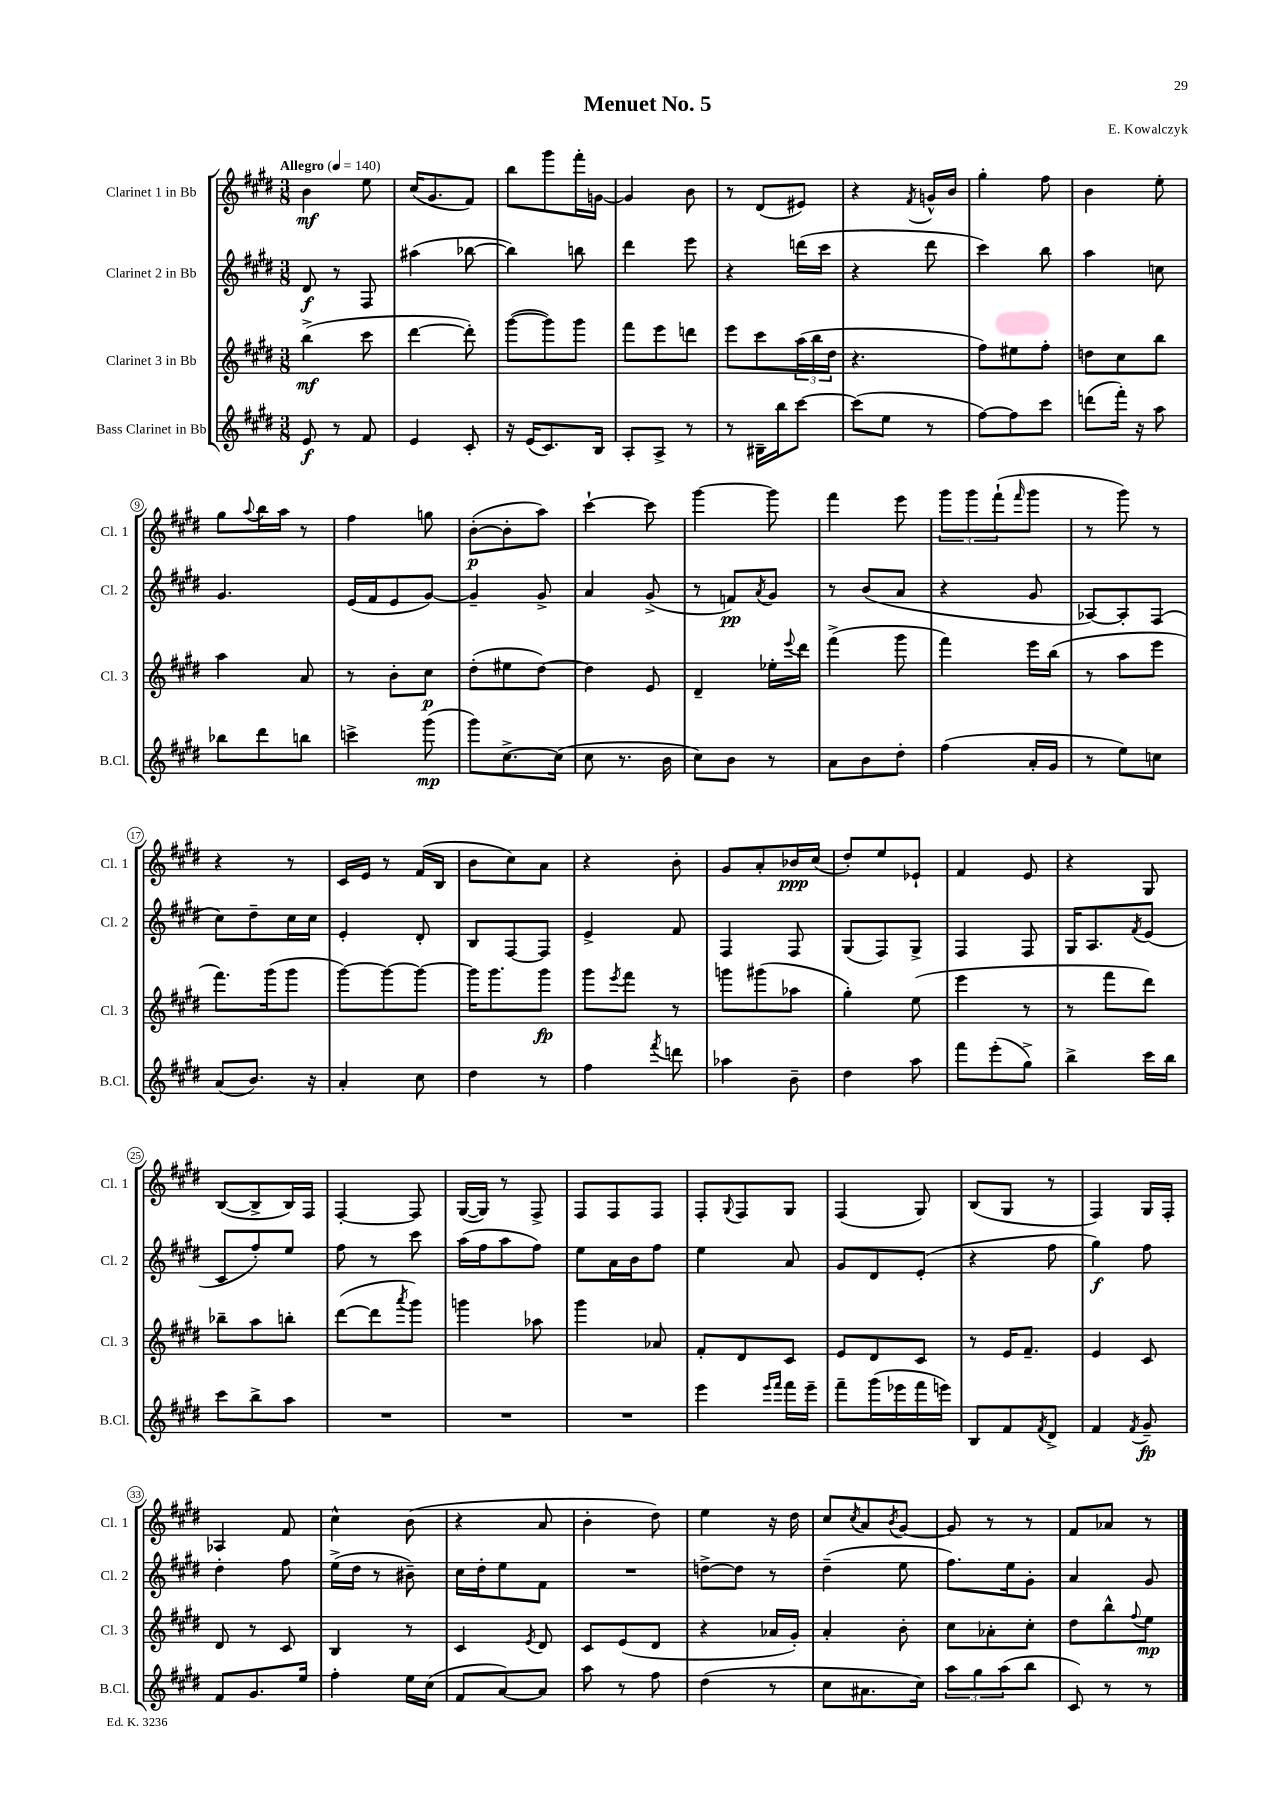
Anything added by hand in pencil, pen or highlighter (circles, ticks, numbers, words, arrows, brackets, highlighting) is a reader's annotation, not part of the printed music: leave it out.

**kern	**kern	**kern	**kern
*staff4	*staff3	*staff2	*staff1
*clefG2	*clefG2	*clefG2	*clefG2
*k[f#c#g#d#]	*k[f#c#g#d#]	*k[f#c#g#d#]	*k[f#c#g#d#]
*M3/8	*M3/8	*M3/8	*M3/8
*MM140	*MM140	*MM140	*MM140
8e/	(4bb^\	8d#/	4b\
8r	.	8r	.
8f#/	8ccc#\	8F#/	8ee\
=	=	=	=
4e/	[4ddd#\	(4aa#\	(16cc#/LK
.	.	.	8.g#/
8c#'/	8ddd#'\])	[8bb-\	8f#/J)
=	=	=	=
16r	([8ggg#\L	4bb-\])	8bb\L
(16e/LK	.	.	.
8.c#/)	8ggg#\])	.	8ggg#\
.	8ggg#\J	8bb\	16fff#'\L
16B/Jk	.	.	[16g\JJ
=	=	=	=
8A'/L	8fff#\L	4ddd#\	4g/]
8A^/J	8eee\	.	.
8r	8ddd\J	8eee\	8b\
=	=	=	=
8r	8eee\L	4r	8r
16B#~\LL	8ccc#\	.	(8d#/L
16bb\J	.	.	.
[8ccc#\J	(24aa\L	(16ddd\LL	8e#/J)
.	24bb\	.	.
.	.	16ccc#\JJ	.
.	24dd#\JJ	.	.
=	=	=	=
(8ccc#\]L	4.r	4r	4r
8ee\J	.	.	.
.	.	.	8qf#/
8r	.	8ddd#\	16g^^/LL
.	.	.	16b/JJ
=	=	=	=
[8ff#\L)	8ff#\L)	4ccc#\)	4gg#'\
8ff#\]	8ee#\	.	.
8ccc#\J	8ff#'\J	8bb\	8ff#\
=	=	=	=
(8ddd\L	8dd\L	4aa\	4b\
16fff#'\Jk)	8cc#\	.	.
16r	.	.	.
8aa\	8bb\J	8cc\	8ee'\
=	=	=	=
8bb-\L	4aa\	4.g#/	8gg#\L
.	.	.	8qqaa/
8ddd#\	.	.	16bb\L
.	.	.	16aa\JJ
8bb\J	8a/	.	8r
=	=	=	=
4ccc^\	8r	(16e/LL	4ff#\
.	.	16f#/J	.
.	8b'\L	8e/	.
(8ggg#\	8cc#\J	[8g#/J)	8gg\
=	=	=	=
8ggg#\L)	(8dd#'\L	4g#~/]	([8b'\L
[8.cc#^\	8ee#\	.	8b'\]
.	[8dd#\J)	8g#^/	8aa\J)
(16cc#\]Jk	.	.	.
=	=	=	=
8cc#\	4dd#\]	4a/	[4ccc#`\
8.r	.	.	.
.	8e/	(8g#^/	8ccc#\]
16b\	.	.	.
=	=	=	=
8cc#\L)	4d#~/	8r	[4ggg#\
8b\J	.	8f/L)	.
.	.	8qa/	.
8r	16ee-'\LL	8g#/J	8ggg#\]
.	8qqeee/	.	.
.	16ddd#\JJ	.	.
=	=	=	=
8a\L	(4fff#^\	8r	4fff#\
8b\	.	(8b/L	.
8dd#'\J	8ggg#\	8a/J	8eee\
=	=	=	=
(4ff#\	4fff#\)	4r	12ggg#\L
.	.	.	12ggg#\
.	.	.	(12fff#`\
.	.	.	16qqfff#/
16a'/LL	16eee\LL	8g#/	8ggg#\J
16g#/JJ	(16bb\JJ	.	.
=	=	=	=
8r	8r	[8A-/L)	8r
8ee\L)	8aa\L	8A-'/]	8ggg#\)
8cc\J	8eee\J	(8F#/J	8r
=	=	=	=
(8a/L	8.fff#\L)	8cc#\L)	4r
8.b/J)	.	8dd#~\	.
.	(16ggg#\k	.	.
.	8ggg#\J	16cc#\L	8r
16r	.	16cc#\JJ	.
=	=	=	=
4a'/	[8ggg#\L)	4e'/	16c#/LL
.	.	.	16e/JJ
.	8ggg#\_	.	8r
8cc#\	8ggg#\_J	8d#'/	(16f#/LL
.	.	.	16B/JJ
=	=	=	=
4dd#\	16ggg#\]LK	8B/L	8b\L
.	8.ggg#\	.	.
.	.	[8F#/	8cc#\)
8r	8ggg#\J	8F#/]J	8a\J
=	=	=	=
4ff#\	8ggg#\L	4e^/	4r
.	8qeee/	.	.
.	8fff#\J	.	.
8qfff#/	.	.	.
8ddd\	8r	8f#/	8b'\
=	=	=	=
4aa-\	8ggg\L	4F#/	8g#/L
.	(8ggg#\	.	8a'/
8b~\	8aa-\J	8F#/	16b-/L
.	.	.	(16cc#/JJ
=	=	=	=
4dd#\	4gg#'\)	(8G#/L	8dd#'/L)
.	.	8F#/)	8ee/
8aa\	(8ee\	8G#^/J	8e-`/J
=	=	=	=
8fff#\L	4eee\	4F#/	4f#/
(8eee'\	.	.	.
8gg#^\J)	8r	8F#/	8e/
=	=	=	=
4bb^\	8r	16G#/LK	4r
.	.	8.A/	.
.	8fff#\L	.	.
.	.	8qf#/	.
16ccc#\LL	8ddd#\J)	(8e/J	8G#/
16bb\JJ	.	.	.
=	=	=	=
8ccc#\L	8bb-~\L	8c#/L	([8B/L
8bb^\	8aa\	8ff#'/)	8B^/]
8aa\J	8bb'\J	8ee/J	16B/L)
.	.	.	16F#/JJ
=	=	=	=
4.r	([8ddd#\L	8ff#\	[4F#'/
.	8ddd#\]	8r	.
.	8qaaa/	.	.
.	8ggg#\J)	8ccc#\	8F#/]
=	=	=	=
4.r	4ggg\	(16aa\LL	([16G#/LL
.	.	16ff#\J	16G#/]JJ)
.	.	8aa\	8r
.	8aa-\	8ff#\J)	8F#^/
=	=	=	=
4.r	4ggg#\	8ee\L	8F#/L
.	.	16a\L	8F#/
.	.	16b\J	.
.	8a-/	8ff#\J	8F#/J
=	=	=	=
4eee\	8f#'/L	4ee\	8F#'/L
.	.	.	8qqG#/
.	8d#/	.	8F#/
16qqeee/LL	.	.	.
16qqfff#/JJ	.	.	.
16fff#\LL	8c#/J	8a/	8G#/J
16eee~\JJ	.	.	.
=	=	=	=
8fff#~\L	8e/L	8g#/L	(4F#/
(16ggg#\L	8d#/	8d#/	.
16eee-\	.	.	.
16fff#\	8c#/J	(8e'/J	8G#/)
16eee\JJ)	.	.	.
=	=	=	=
8B/L	8r	4r	(8B/L
8f#/	16e/LK	.	8G#/J
.	8.f#~/J	.	.
8qf#/	.	.	.
8d#^/J	.	8ff#\	8r
=	=	=	=
4f#/	4e/	4gg#\)	4F#/)
8qf#/	.	.	.
8g#~/	8c#/	8ff#\	16G#/LL
.	.	.	16F#'/JJ
=	=	=	=
8f#/L	8d#/	4dd#'\	4A-/
8.g#/	8r	.	.
.	8c#/	8ff#\	8f#/
16ee/Jk	.	.	.
=	=	=	=
4ff#'\	4B/	(16ee^\LL	4cc#^^\
.	.	16dd#\JJ	.
.	.	8r	.
16ee\LL	8r	8b#~\)	(8b\
(16cc#\JJ	.	.	.
=	=	=	=
8f#/L	4c#/	16cc#\LL	4r
.	.	16dd#'\J	.
[8a/)	.	8ee\	.
.	8qe/	.	.
8a/]J	8d#/	8f#\J	8a/
=	=	=	=
8aa\	8c#/L	4.r	4b'\
8r	(8e/	.	.
8ff#\	8d#/J	.	8dd#\)
=	=	=	=
(4dd#\	4r	[8dd^\L	4ee\
.	.	8dd\]J	.
8r	16a-/LL	8r	16r
.	16g#'/JJ)	.	16dd#\
=	=	=	=
8cc#\L	4a'/	(4dd#~\	8cc#/L
.	.	.	8qcc#/
8.a#\	.	.	8a/
.	.	.	8qb/
.	8b'\	8ee\	[8g#/J
16cc#\Jk)	.	.	.
=	=	=	=
12aa\L	8cc#\L	8.ff#\L)	8g#/]
12gg#\	.	.	.
.	8a-'\	.	8r
(12aa\	.	.	.
.	.	16ee\k	.
8bb\J	8cc#'\J	8g#'\J	8r
=	=	=	=
8c#/)	8dd#\L	4a/	8f#/L
8r	8bb^^\	.	8a-/J
.	8qqff#/	.	.
8r	8ee\J	8g#/	8r
==	==	==	==
*-	*-	*-	*-
